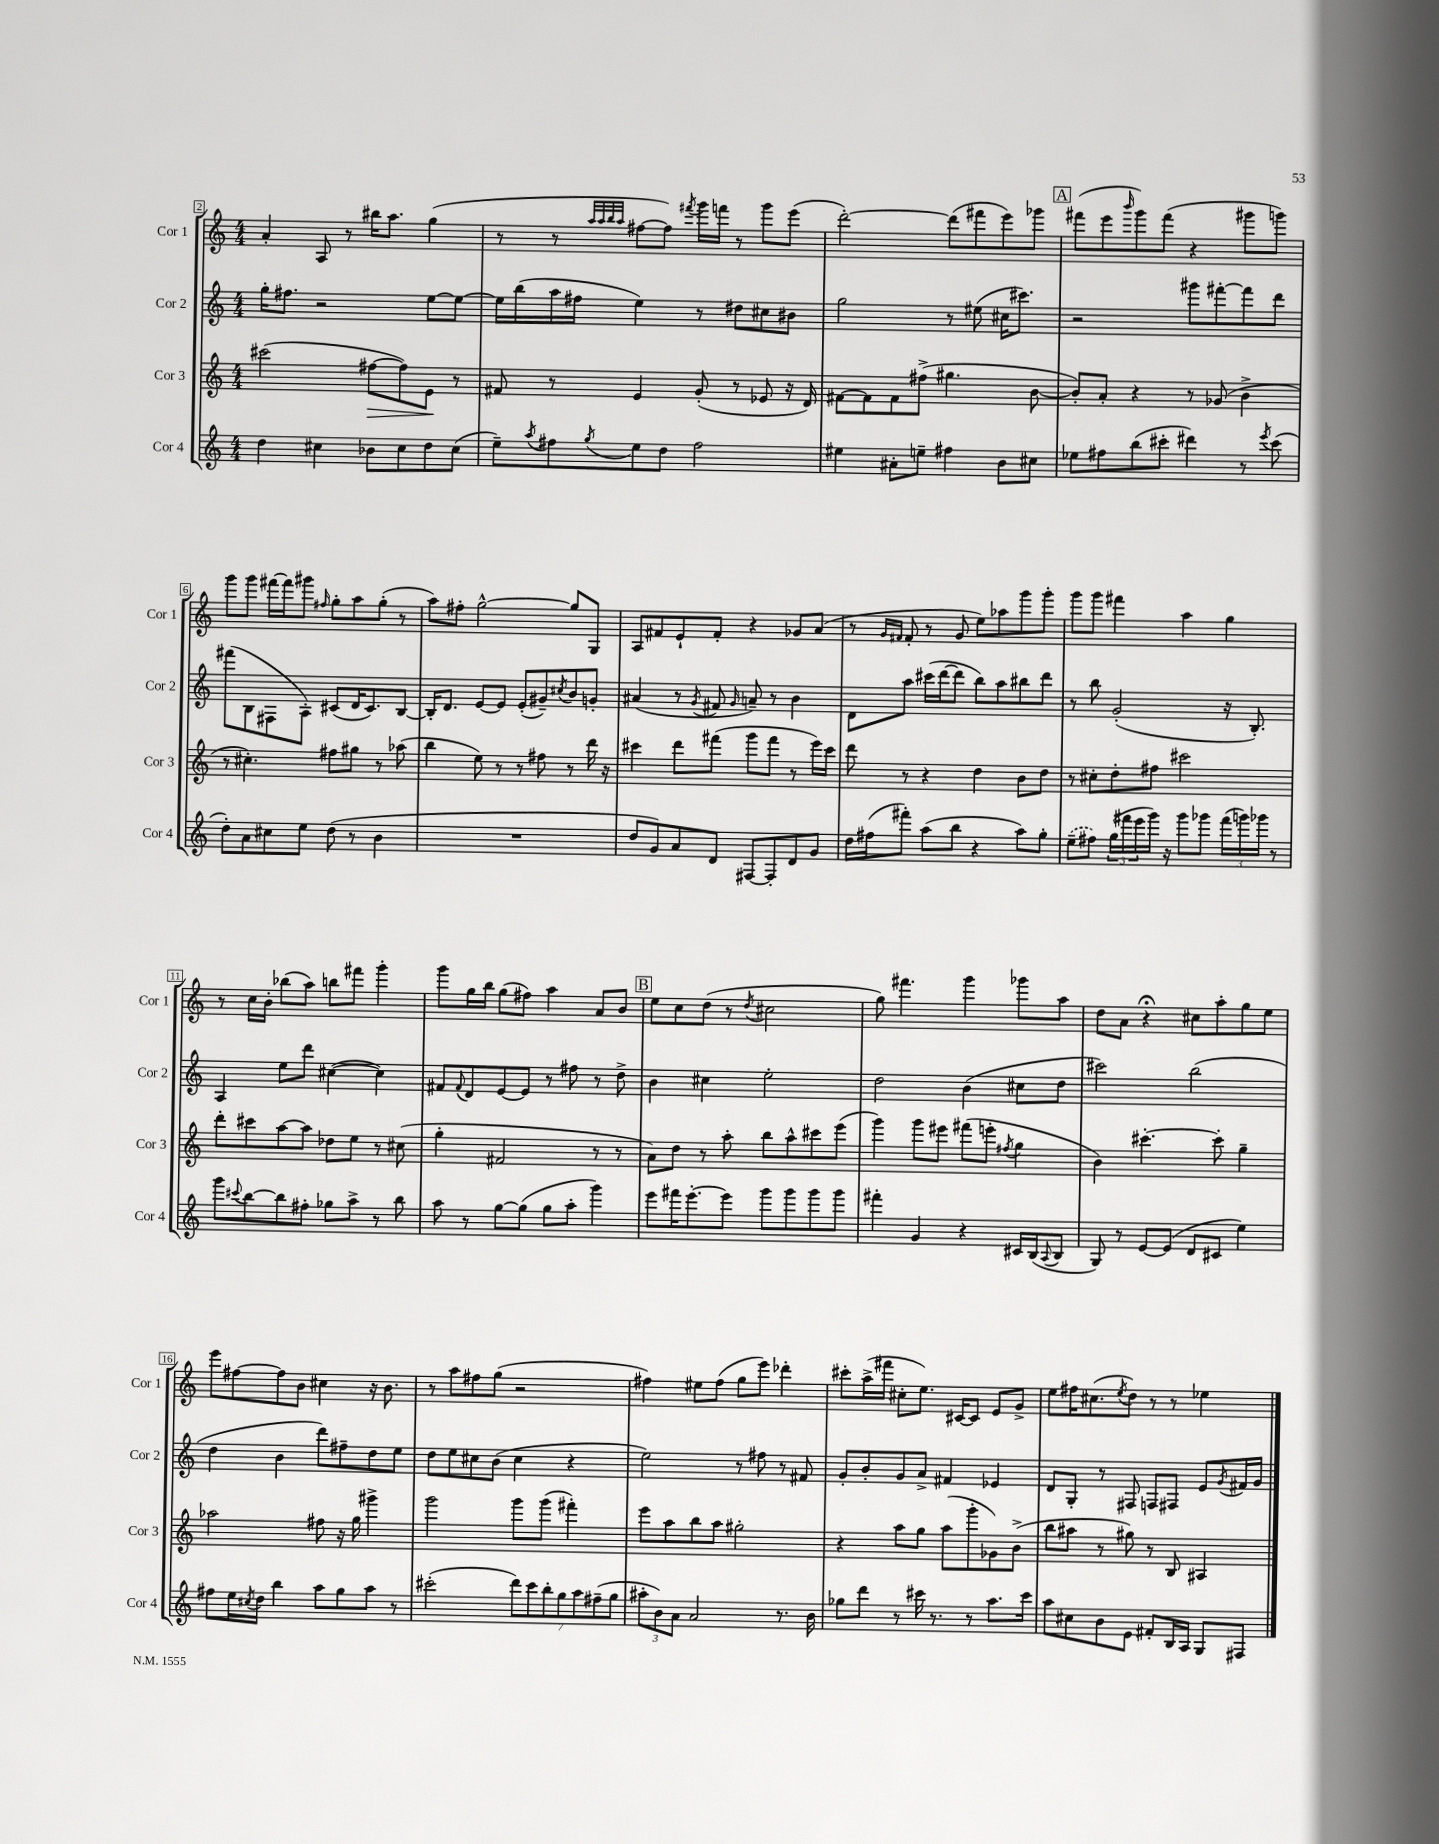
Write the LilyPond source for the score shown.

<<
\new StaffGroup <<
\new Staff = "s0" \with { instrumentName = "Cor 1" shortInstrumentName = "Cor 1" } {
    \clef treble \key c \major \numericTimeSignature \time 4/4
    a'4-. a8 r8 bis''16 a''8. g''4( |
    r8 r8 \grace { a''32 a''32 b''32 a''32 } fis''8~ fis''8) \acciaccatura { fis'''8 } g'''16 f'''16 r8 g'''8 e'''8( |
    d'''2~-.) d'''8( fis'''8 e'''8) ges'''8 |
    \mark \markup { \box "A" } fis'''8( e'''8 \grace { b'''16 } g'''8) fis'''8( r4 gis'''8 g'''8) |
    g'''8 g'''8 fis'''16~ fis'''16 gis'''8 \grace { fis''16 } g''8-. a''8 g''8-.( r8 |
    a''8) fis''8-. g''2~-^ g''8 g8 |
    a8 fis'8 e'8-! fis'8-. r4 ges'8 a'8( |
    r8 \grace { g'16 fis'16 } fis'8-. r8 g'8 e''8) aes''8 g'''8 g'''8-. |
    g'''8 g'''8 fis'''4 a''4 g''4 |
    r8 c''16 b'16-. bes''8( a''8) b''8 fis'''8 g'''4-. |
    g'''8 g''16 b''16 g''8( fis''8) a''4 a'8 b'8 |
    \mark \markup { \box "B" } e''8 c''8 d''8( r8 \acciaccatura { d''8 } cis''2 |
    g''8) fis'''4. g'''4 ges'''8 a''8 |
    d''8 a'8 r4\fermata cis''8 a''8-. g''8 e''8 |
    e'''8 fis''8~ fis''8 b'8 cis''4 r16 b'8. |
    r8 a''8 fis''8 g''8( r2 |
    fis''4) eis''8 fis''8( g''8 e'''8) des'''4-. |
    cis'''8-. a''16->( fis'''16 cis''8-. e''8.) cis'16~ cis'8 e'8 g'8-> |
    e''8 fis''16 cis''8.( \acciaccatura { e''8 } d''8) r8 r8 ees''4 \bar "|." |
}
\new Staff = "s1" \with { instrumentName = "Cor 2" shortInstrumentName = "Cor 2" } {
    \clef treble \key c \major \numericTimeSignature \time 4/4
    g''16-. fis''8. r2 e''8~ e''8~ |
    e''16 b''16( a''16 fis''16 e''4) r8 dis''8 cis''8 bis'8 |
    g''2 r8 eis''8( cis''16 cis'''8.) |
    \mark \markup { \box "A" } r2 gis'''8 fis'''8~-. fis'''8 d'''8 |
    fis'''8( b8 fis8 a8-.) cis'8( d'16 cis'8.) b8~ |
    b16-. d'8. e'8~ e'8 e'8-.( gis'8--) \acciaccatura { cis''8 } b'8 g'8-. |
    ais'4( r8 \acciaccatura { g'8 } fis'8 \grace { g'16 } a'8--) r8 b'4 |
    d'8 a''8 cis'''16( d'''16~ d'''8 b''8) a''8 bis''8 d'''8 |
    r8 b''8 g'2-.( r16 b8.-.) |
    a4 e''8 d'''8 cis''4~( cis''4) |
    fis'8 \appoggiatura { fis'8 } d'8 e'8~ e'8 r8 fis''8 r8 d''8-> |
    \mark \markup { \box "B" } b'4 cis''4 e''2-. |
    d''2 b'4( cis''8 d''8 |
    cis'''2) b''2( |
    d''4 b'4 d'''8) fis''8-- d''8 e''8 |
    d''8 e''8 cis''8 b'8( cis''4 r4 |
    e''2) r8 fis''8 r8 fis'8 |
    g'8-. b'8-. g'8 a'8-> fis'4 ees'4 |
    d'8 g8-. r8 fis8 f8 fis8 e'8 \acciaccatura { g'8 } fis'16 g'16 \bar "|." |
}
\new Staff = "s2" \with { instrumentName = "Cor 3" shortInstrumentName = "Cor 3" } {
    \clef treble \key c \major \numericTimeSignature \time 4/4
    cis'''2( fis''8~\> fis''8) e'8\! r8 |
    fis'8 r8 e'4 g'8-.( r8 ees'8 r16 d'16) |
    fis'8~ fis'8 fis'8 fis''8->( gis''4. b'8~ |
    \mark \markup { \box "A" } b'8-.) a'8-. r4 r8 ges'8( b'4-> |
    r8 cis''4.-.) fis''8 gis''8 r8 aes''8( |
    b''4 e''8) r8 r8 fis''8 r8 d'''16 r16 |
    cis'''4 d'''8 fis'''8( g'''8 fis'''8 r8 e'''16) cis'''16 |
    d'''8 r8 r4 d''4 b'8 d''8 |
    r8 cis''8-. d''8-. fis''8 cis'''2 |
    d'''8-. cis'''8 a''8~ a''8 des''8 e''8 r8 cis''8( |
    g''4-. fis'2 r8 r8 |
    \mark \markup { \box "B" } a'8) d''8 r8 a''8-. b''8 a''8-^ cis'''8 e'''8( |
    g'''4) g'''8 eis'''8 fis'''8( e'''8-. \acciaccatura { fis''8 } g''4 |
    b'4) cis'''4.~-. cis'''8-. g''4-- |
    aes''2 fis''8 r16 g''16 gis'''4-> |
    g'''2 g'''8 g'''8( fis'''4-.) |
    e'''8 a''8 b''8 a''8 gis''2-. |
    r4 a''8 g''8 a''8( g'''8-. ges'8) b'8->( |
    b''8 ais''8 r8 gis''8) r8 b8 ais4 \bar "|." |
}
\new Staff = "s3" \with { instrumentName = "Cor 4" shortInstrumentName = "Cor 4" } {
    \clef treble \key c \major \numericTimeSignature \time 4/4
    d''4 cis''4 bes'8 cis''8 d''8 cis''8( |
    e''8--) \acciaccatura { a''8 } fis''8 \acciaccatura { g''8 } e''8 d''8 fis''2 |
    eis''4 ais'8-. e''8-- fis''4 b'8 cis''8 |
    \mark \markup { \box "A" } ees''8 fis''8 b''8( cis'''8-. dis'''4) r8 \acciaccatura { e'''8 } cis'''8( |
    d''8-.) a'8 cis''8 e''8 d''8( r8 b'4 |
    R1 |
    d''8 g'8) a'8 d'8 fis8~ fis8-. d'8 g'8 |
    d''16 fis''16( fis'''8-.) a''8( b''8 r4 a''8) g''8-. |
    \once \slurDashed e''8--( fis''8) \tuplet 3/2 { g''16( fis'''16 e'''16 } g'''16) r16 g'''8 ges'''8 \tuplet 3/2 { fis'''16( g'''16) ges'''16 } r8 |
    g'''8 \appoggiatura { cis'''8 } b''8~ b''8 fis''8-. ges''8 a''8-> r8 b''8 |
    a''8 r8 g''8~ g''8( g''8 a''8-. g'''4) |
    \mark \markup { \box "B" } e'''8 fis'''16 e'''8.~-. e'''8 g'''8 g'''8 g'''8 g'''8 |
    fis'''4-. g'4 r4 cis'16 b16( \appoggiatura { a8 } b8 |
    g8) r8 e'8~ e'8( d'8 cis'8 e''4) |
    fis''8 e''16 \acciaccatura { cis''8 } d''16 b''4 a''8 g''8 a''8 r8 |
    cis'''2-.( \tuplet 7/4 { d'''8) cis'''8 b''8-. g''8 a''8 fis''8--( g''8 } |
    \tuplet 3/2 { ais''8-. b'8) a'8 } a'2 r8. b'16 |
    ges''8 d'''8 r8 cis'''16 r8. r8 a''8. cis'''16 |
    a''8 cis''8 b'8 e'8 fis'8-. b16 a16 g8 fis8 \bar "|." |
}
>>
>>
\layout { \context { \Score currentBarNumber = #2 \override BarNumber.stencil = #(make-stencil-boxer 0.1 0.3 ly:text-interface::print) } }
